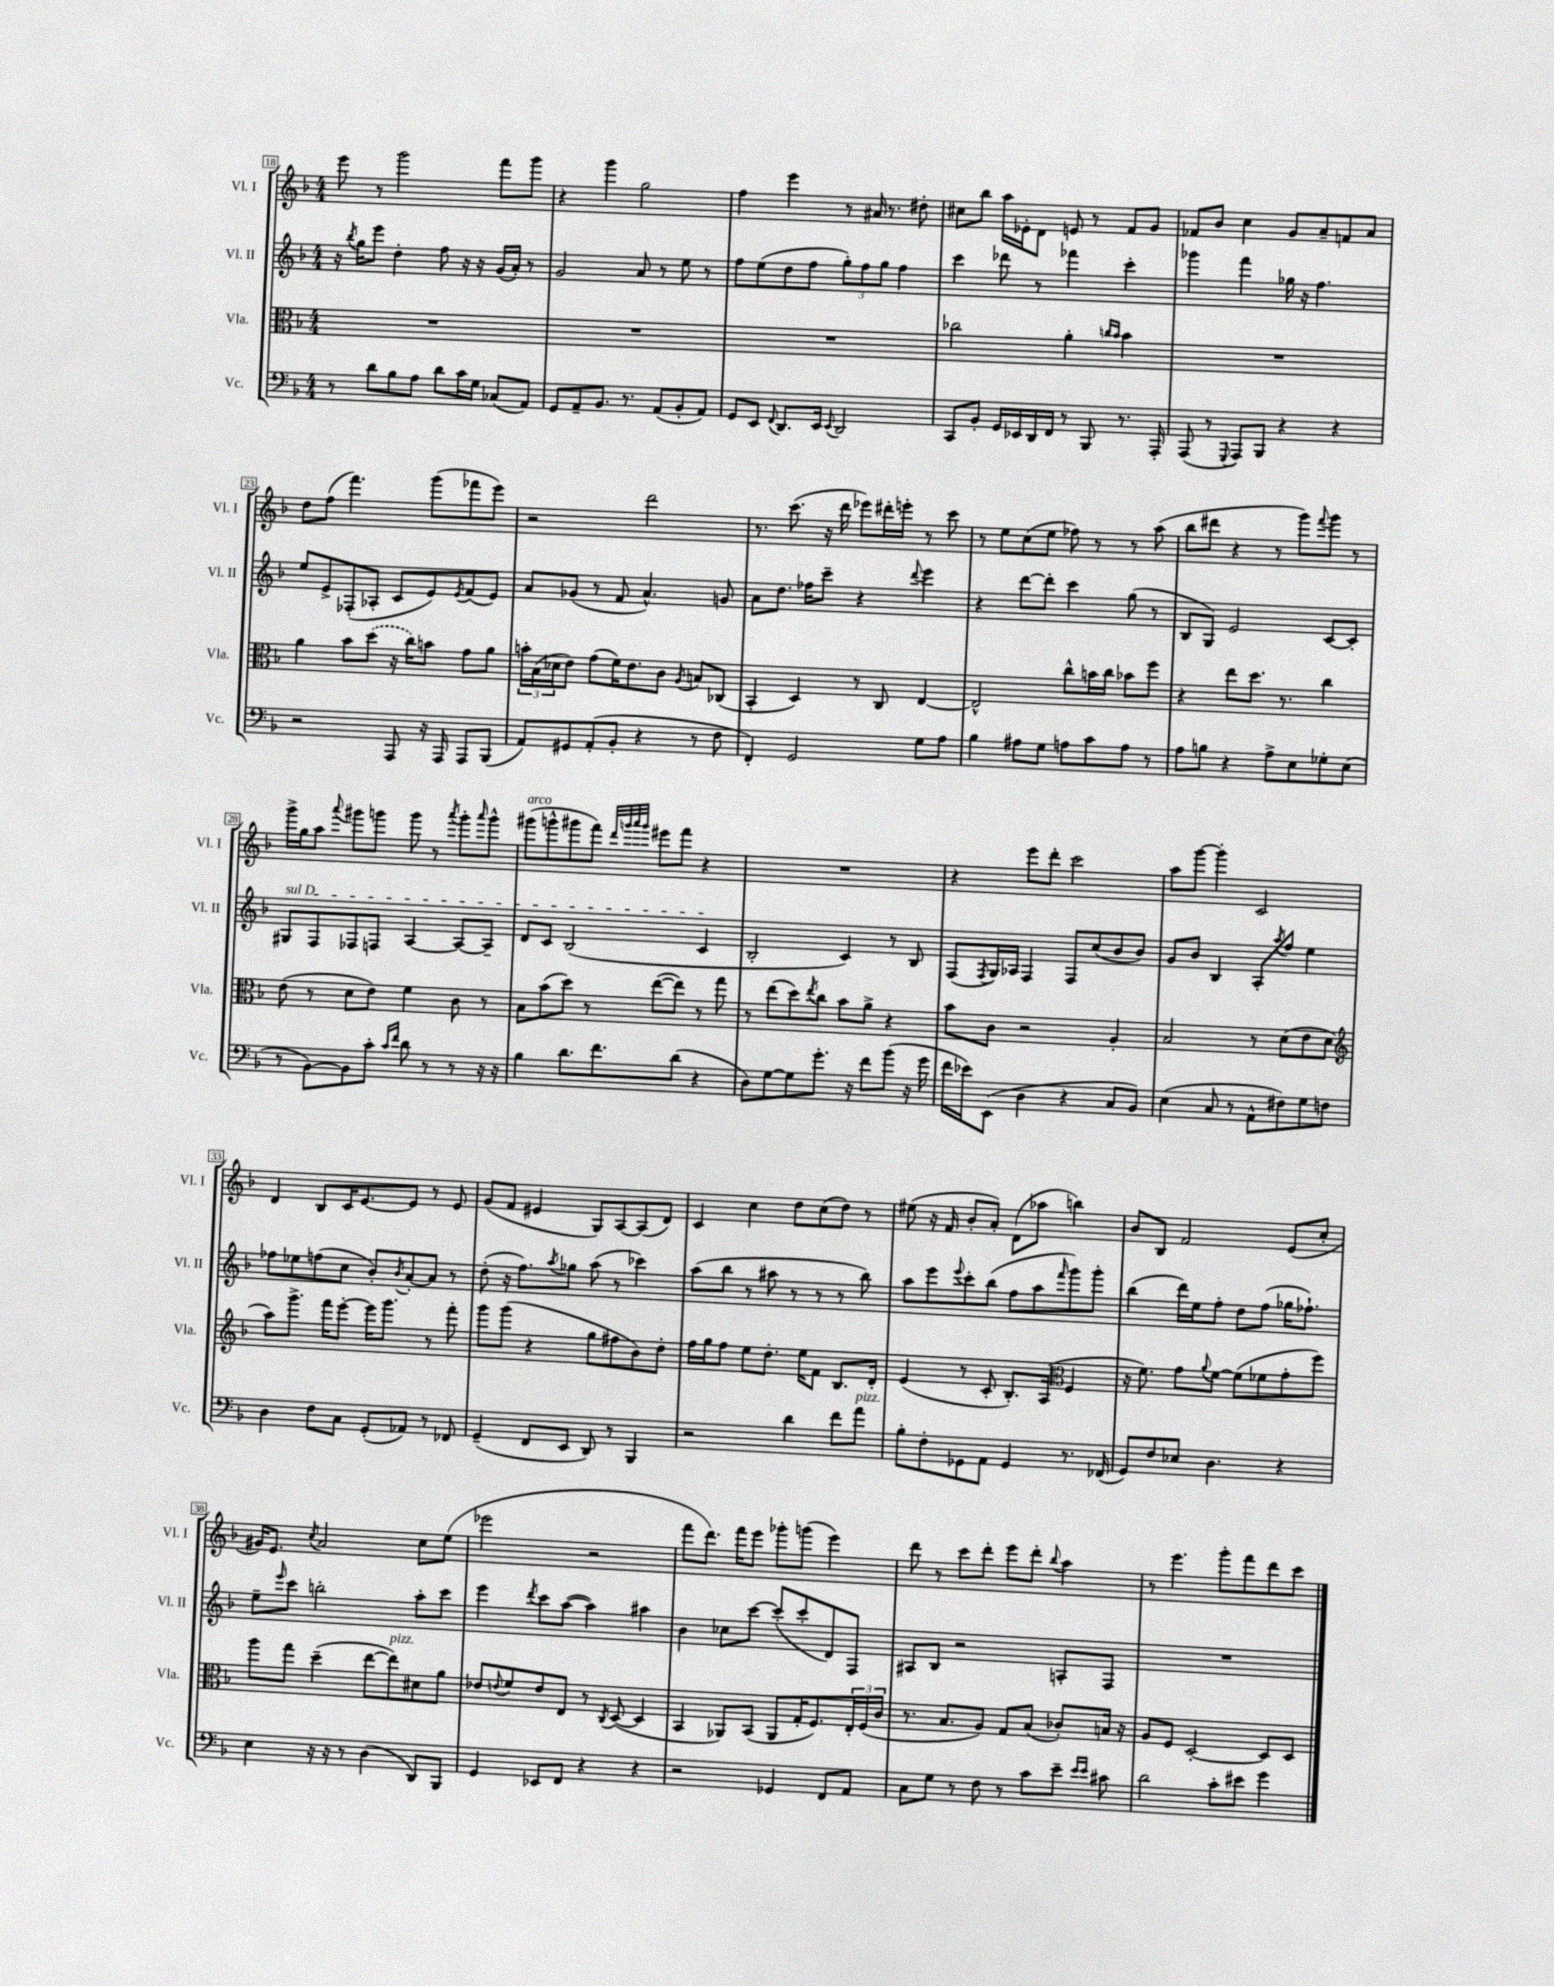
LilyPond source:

<<
\new StaffGroup <<
\new Staff = "s0" \with { instrumentName = "Vl. I" shortInstrumentName = "Vl. I" } {
    \clef treble \key f \major \numericTimeSignature \time 4/4
    e'''8 r8 g'''2 f'''8 g'''8 |
    r4 g'''4 g''2 |
    f''4 e'''4 r8 ais'16 r8. dis''8-. |
    cis''8 bes''8 a''16 ees'16-. d'8 e'8 r8 f'8 g'8 |
    fes'8 bes'8 c''4 g'8 a'8-- f'8 a'8 |
    d''8 f''8( f'''4.) g'''8( fes'''8 e'''8) |
    r2 d'''2 |
    r8. c'''8.( r16 d'''16 ees'''8) dis'''16-. e'''16-. r8 c'''8 |
    r8 e''8 c''8( e''8 fes''8) r8 r8 a''8( |
    bes''8 dis'''8 r4 r8 g'''8) \appoggiatura { f'''8 } g'''8 r8 |
    g'''16-> g''16 a''8 \appoggiatura { a'''8 } gis'''8 g'''8 g'''8 r8 \acciaccatura { a'''8 } g'''8-. \grace { a'''16 } g'''8-^ |
    gis'''8^\markup { \italic "arco" }( g'''8-^ gis'''8 f'''8) \grace { d'''32 g'''32 a'''32 g'''32 } eis'''8 f'''8 r4 |
    R1 |
    r4 e'''8 d'''8-. c'''2 |
    a''8 g'''8~ g'''4-. c'2 |
    d'4 bes8 c'16 e'8.~ e'8 r8 e'8 |
    g'8( f'8 eis'4 g8) a8~ a8( d'8) |
    c'4 c''4 d''8 c''8( d''8) r8 |
    eis''8( r16 f'16 bes'8-. a'8-.) d'8( aes''8 b''4) |
    bes'8 bes8 f'2 e'8( c''8-. |
    gis'16) e'8. \acciaccatura { c''8 } a'2 c''8 e''8( |
    ees'''2 r2 |
    f'''8 d'''8.) f'''16 e'''8 ges'''8-. g'''8( e'''4) |
    d'''8 r8 c'''8 d'''8-. e'''8 d'''8-. \appoggiatura { bes''8 } a''4 |
    r8 e'''4. g'''8-. f'''8 d'''8 c'''8 \bar "|." |
}
\new Staff = "s1" \with { instrumentName = "Vl. II" shortInstrumentName = "Vl. II" } {
    \clef treble \key f \major \numericTimeSignature \time 4/4
    r16 \acciaccatura { bes''8 } g''16 e'''8 d''4-. f''8 r16 r16 g'16( a'16-.) r8 |
    g'2 a'8 r8 e''8 r8 |
    f''8 e''8( d''8 f''8 \tuplet 3/2 { g''8-.) f''8 g''8 } f''4 |
    c'''4 des'''8 r8 fes'''4 c'''4-. |
    ges'''4 f'''4 ges''16 r16 f''4. |
    e''8 e'8-> fes8-.( aes8-. c'8 e'8) \acciaccatura { e'8 } f'8( e'8) |
    a'8 ges'8( r8 f'8 a'4.-^) g'8 |
    a'8 d''8. fes''16 c'''8-- r4 \appoggiatura { d'''8 } e'''4 |
    r4 d'''8~ d'''8-. c'''4 g''8( r8 |
    bes8 g8) e'2 c'8~ c'8-. |
    \once \override TextSpanner.bound-details.left.text = \markup { \italic "sul D" } gis8\startTextSpan f8 fes8 f8 a4~ a8~ a8-- |
    d'8 c'8 bes2( c'4\stopTextSpan |
    bes2-. c'4) r8 bes8 |
    f8( \acciaccatura { f8 } g16) aes16 f4 f8 c''8( bes'8 bes'8) |
    g'8 bes'8 bes4 a8-. \acciaccatura { a''8 } f''8 e''4 |
    fes''8 ees''8 f''8( c''8 bes'8-.) \acciaccatura { bes'8 } a'8~-. a'8 r8 |
    d''8-.( r16 f''8.) \acciaccatura { a''8 } ges''8 a''8( r8 ces'''4) |
    a''8( bes''8 r8 ais''8 r8 r8 r8 bes''8) |
    a''8 e'''8 \appoggiatura { e'''8 } c'''8-. bes''8( f''8 a''8 \grace { f'''16 } g'''8) g'''8-. |
    bes''4( d'''16) e''16 f''8-. d''8 f''8( ges''16 fes''8.-!) |
    e''8-- \grace { e'''16 } c'''8 b''2-. a''8-. c'''8 |
    e'''4 \acciaccatura { d'''8 } c'''8 a''8~( a''4) ais''4 |
    bes'4 ces''8 c'''8~ c'''8-.( c'''8-. d'8) f8 |
    ais8 bes8 r2 a8-. f8 |
    R1 \bar "|." |
}
\new Staff = "s2" \with { instrumentName = "Vla." shortInstrumentName = "Vla." } {
    \clef alto \key f \major \numericTimeSignature \time 4/4
    R1 |
    R1 |
    R1 |
    ces''2 a'4-. \grace { c''16 bes'16 } bes'4 |
    R1 |
    a'4 bes'8 \once \slurDashed d''8( r16 c''16) b'8 g'8 a'8 |
    \tuplet 3/2 { b'16-. bes16( des'16 } e'8) g'8( f'16) e'8. c'8 \acciaccatura { a8 } b8 ces8( |
    bes,4-. d4) r8 c8 e4~ |
    e2-^ c''8-^ b'16 c''16 bes'8 f''8 |
    r4 e''8 d''8. r8. c''4 |
    e'8( r8 d'8 e'8) f'4 c'8 r8 |
    bes8 bes'8( d''8) r8 e''8~( e''8) r8 g''8 |
    r8 e''8( d''8) \acciaccatura { e''8 } c''8 bes'8 a'8-> r4 |
    bes'8 c'8 r2 a4-. |
    bes2 r8 d'8( e'8 d'8 |
    \clef treble a''8) g'''8.-> f'''16 e'''8~-. e'''16 g'''8. r8 f'''8-. |
    g'''8 g'''8( r4 g''8 fis''8 bes'8) d''8-. |
    f''16 g''16 f''8 e''8 d''8.-. e''16 f'8 bes8. d'16-. |
    e'4( r8 c'8-. bes8.-.) a16( \clef alto f4 |
    r16 f'8.) g'8 \appoggiatura { a'8 } f'8~ f'8( fes'8 g'8-. f''8) |
    a''8 g''8 d''4--( e''8~ e''8^\markup { \italic "pizz." }) dis'8 a'8 |
    ees'8 \appoggiatura { e'8 } f'8 e'8 e8 r8 \acciaccatura { c8 } d8~( d4 |
    bes,4 aes,8) bes,8( aes,8 g16-. f8.) \tuplet 3/2 { e16-. f16( c'16 } |
    r8. bes8. a8) g8 bes8( ces'8-.) b16 r16 |
    a8 f8 d2~-. d8 d8 \bar "|." |
}
\new Staff = "s3" \with { instrumentName = "Vc." shortInstrumentName = "Vc." } {
    \clef bass \key f \major \numericTimeSignature \time 4/4
    r8 d'8 bes8 a8 d'8 c'16 g16 ces8( a,8) |
    g,8 a,8-- bes,8. r8. a,8( bes,8-. a,8) |
    g,8 e,8 \appoggiatura { f,8 } d,8. e,16 \appoggiatura { e,8 } d,2 |
    c,8 bes,8-. g,16 ees,16 d,16 f,16 r8 bes,,8 r8. a,,16-. |
    a,,8( r8 \appoggiatura { g,,8 } a,,8) bes,,8 r4 r4 |
    r2 a,,8 r16 a,,16 a,,8 bes,,8( |
    a,8) gis,8 a,8-.( bes,8-. r4 r8 f8 |
    f,4-.) g,2 g8 a8 |
    bes4 ais8 g8 a8 c'8 a8 r8 |
    a8 b8 r4 a8-> e8 ges8-. e8( |
    r8 bes,8~) bes,8 c'8-. \grace { c'16 f'16 } d'8 r8 r8 r16 r16 |
    bes4 d'8. f'8. d'8( r4 |
    d8) g8~ g8 g'8.-. r16 f'8 bes'8( r16 g'16 |
    f'16 ees'16) e,8( d4 r4 c8 bes,8) |
    e4( c8 r8 a,8-^ fis8) g8 f8 |
    d4 f8 c8 g,8-.( aes,8) r8 fes,8 |
    g,4--( f,8 e,8 d,8) r8 bes,,4 |
    r2 d'4 f'8 a'8^\markup { \italic "pizz." } |
    bes8-. f8-. ges,8 a,8 ges,4 r8. fes,16( |
    g,8) f8 ees8 d4. r4 |
    e4 r16 r16 r8 d4( d,8) bes,,8 |
    g,4 ees,8 f,8 r4 r4 |
    r2 ges,4 f,8 a,8 |
    c8 g8 r8 f8 r8 c'8 e'8-- \grace { e'16 e'16 } cis'8 |
    d'2 c'8-. eis'8 g'4 \bar "|." |
}
>>
>>
\layout { \context { \Score currentBarNumber = #18 \override BarNumber.stencil = #(make-stencil-boxer 0.1 0.3 ly:text-interface::print) } }
